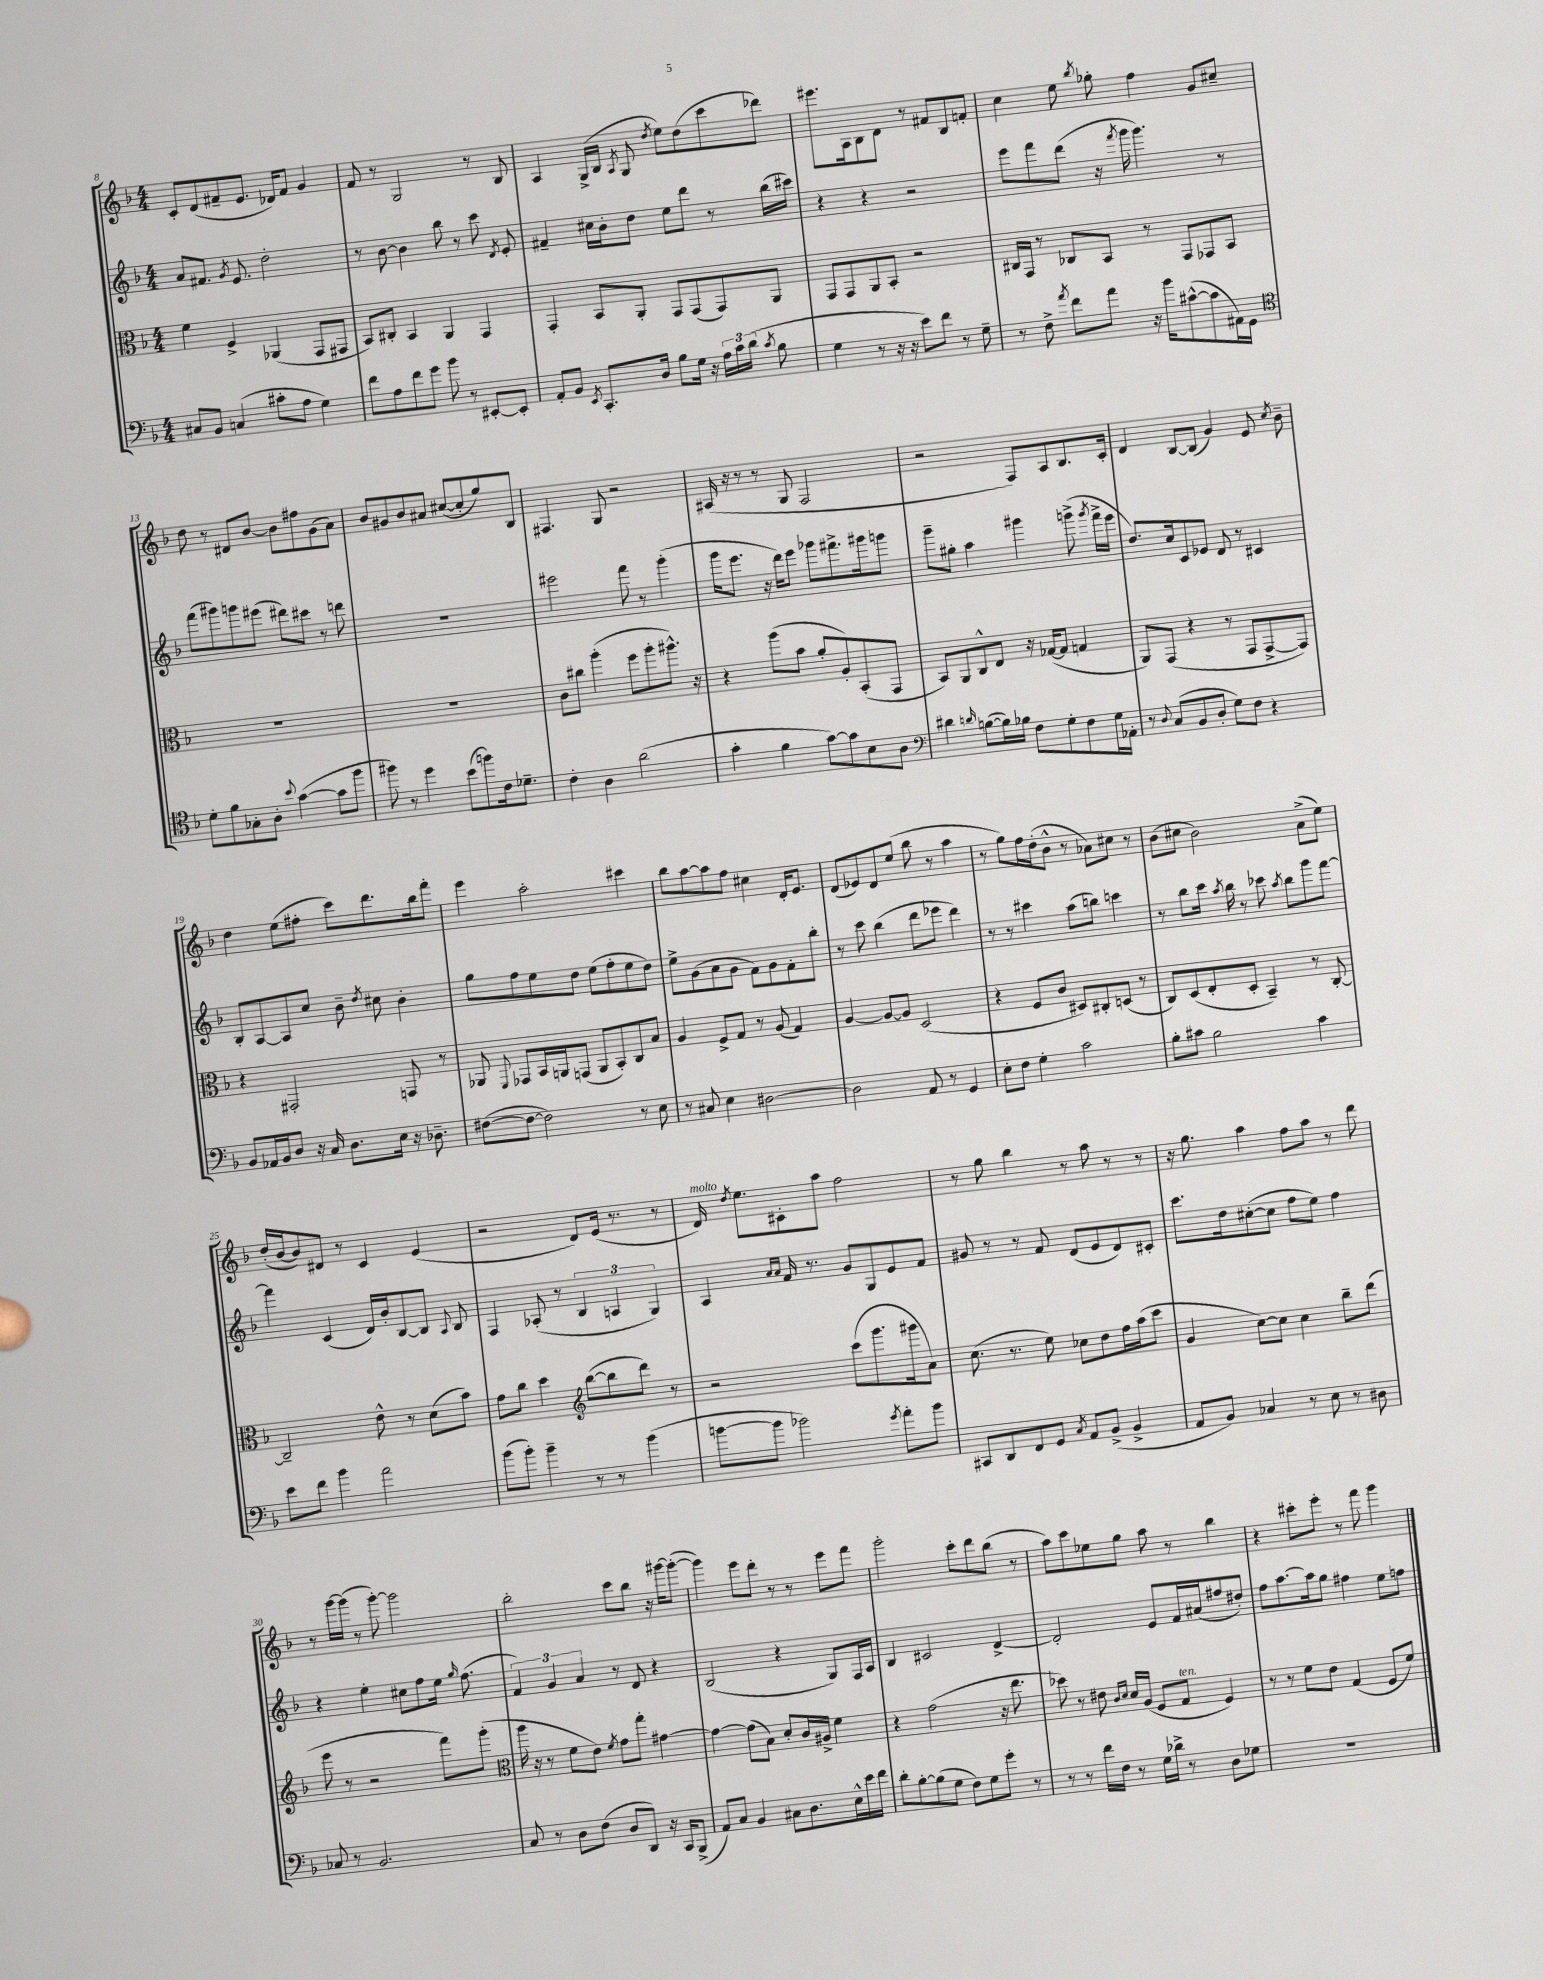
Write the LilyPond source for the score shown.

<<
\new StaffGroup <<
\new Staff = "s0" {
    \clef treble \key f \major \numericTimeSignature \time 4/4
    \autoBeamOff c'8[-. d'8( fis'8-- e'8.] des'16[) fis'8] g'4 |
    f'8 r8 g2 r8 bes8 |
    a4 g16[->( bes16] \acciaccatura { a8 } g8 \acciaccatura { d''8 } e''8[) d''8( c'''8 des'''8]) |
    eis'''8.[ a16 bes8 d'8] r8 fis'8[ bes8 f'8]-. |
    c''4 e''8 \acciaccatura { bes''8 } ges''8-. f''4 g'8[ cis''8]-- |
    d''8 r8 dis'8[ bes'8]~ bes'8[ fis''8 g'8( a'8]) |
    bes'8[ gis'8 bes'8 ais'8] cis''8[~( cis''8-. g''8) bes8] |
    fis4. g8 r2 |
    ais16( r16 r8 r8 g8 f2 |
    r2 f8[) a8 bes8. c'16]-. |
    d'4 bes8[~ bes8]( g'4) e'8 \acciaccatura { c''8 } bes'8-- |
    d''4 e''8[( fis''8]-. c'''8[) d'''8. bes''16 f'''8]-. |
    e'''4 a''2-. cis'''4 |
    bes''8[ a''8~ a''8 f''8] cis''4 d'16[-. e'8.] |
    d'8[( ees'8) d'8 e''8]( bes''8 r8 a''4 |
    r8 g''8[) f''16 d''16-.( bes'8]-^ r8 aes'8[) cis''8] r8 |
    bes'8[( cis''8] bes'2) a'8[->( e''8]) |
    d''16[-.( bes'16~ bes'8) dis'8] r8 c'4 e'4( |
    r2 d'8[) e'16]( r8. r8 |
    d'16^\markup { \italic "molto" }) \acciaccatura { d''8 } e''8.[ cis'8-. a''8] f''2 |
    r8 g''8 bes''4 r8 a''8 r8 r8 |
    r16 g''8. a''4 f''8[ a''8] r8 d'''8 |
    r8 g'''16[~ g'''16]( r8 g'''8~-.) g'''2 |
    bes''2-. c'''8[ bes''8] r16 gis'''16[~ gis'''8]~-.( |
    gis'''4) e'''8[ d'''8]-. r8 r8 e'''8[ f'''8] |
    g'''2-. c'''8[-. d'''8 bes''8]( r8 |
    a''8[) c'''8 ees''8 g''8] a''8 r8 bes''4 |
    r4 cis'''8[-. e'''8]-. r8 f'''8 g'''4 \bar "|." |
}
\new Staff = "s1" {
    \clef treble \key f \major \numericTimeSignature \time 4/4
    \autoBeamOff a'8[ fis'8.] \acciaccatura { g'8 } e'8. d''2-. |
    r8 bes'8~ bes'4 bes''8 r8 c'''8 \acciaccatura { d'8 } e'8-. |
    fis'4-- cis''16[ bes'16-. d''8] e''8[ d'''8] r8 bes''16[( cis'''16]) |
    r4 r4 r2 |
    e'''8[ f'''8 d'''8]( r16 \acciaccatura { f'''8 } g'''16 g'''4.) r8 |
    f'''8[( gis'''8) g'''8 eis'''8]( dis'''8[) cis'''8] r8 d'''8 |
    R1 |
    eis'''2 f'''8 r8 g'''4-.( |
    g'''16[ e'''8.] r16 d'''16[) e'''8] ges'''8[ fis'''8.-> gis'''16 g'''8] |
    g'''8[-- gis''8]-. a''4 gis'''4 g'''8->( \acciaccatura { g'''8 } f'''16[-> e'''16] |
    d''8.[) c''16 c'8 ees'8] d'8 r8 cis'4 |
    bes8[-. a8~ a8 c''8] bes'8-- \acciaccatura { d''8 } cis''8 bes'4-. |
    g''8[ f''8 e''8 d''8] e''8[( f''8-. e''8 d''8]) |
    e''8[-> g'8( a'8 g'8] f'8[) g'8 f'8-. bes''8]-. |
    r8 c'''8 bes''4( d'''8[ ees'''8] d'''4) |
    r8 r8 cis'''4 a''8[( b''8]) c'''4 |
    r8 bes''8[ c'''16] \acciaccatura { a''8 } bes''16 r8 ces'''8 \acciaccatura { a''8 } bes''8[ g'''8 f'''8]~ |
    f'''4 c'4( d'16[) bes'16-. bes8~ bes8] \appoggiatura { a8 } bes8 |
    f4 aes8-.( r8 \tuplet 3/2 { bes4 a4 g4) } |
    a4 \grace { a'16[ a'16] } f'16 r8. g'8[ g8 e'8 f'8] |
    gis'8 r8 r8 f'8 d'8[( e'8 d'8) cis'8]-. |
    c'''8.[ d''16 cis''8~-.( cis''8] f''8[ e''8]) f''4 |
    r4 e''4-. cis''8[ f''8 e''16] \grace { g''16 } f''8.( |
    \tuplet 3/2 { f'4) g'4 a'4 } r8 d'8 r4 |
    bes2( r4 g8[) f16 a16] |
    bes4 cis'2 d'4~-> |
    d'2-. e'8[ f'16 ais'16( fis''8 dis''8]-.) |
    f''8[ a''8.~ a''16 g''8] fis''4 e''8[ f''8] \bar "|." |
}
\new Staff = "s2" {
    \clef alto \key f \major \numericTimeSignature \time 4/4
    \autoBeamOff f'4 f4-> aes,4( g,8[ gis,8] |
    bes,8[) cis8]-. bes,4 a,4 g,4 |
    g,4-. bes,8[ a,8]-. g,8[ g,8( g,8) a,8] |
    g,8[ g,8 a,8 bes,8]-. r2 |
    cis16[ g,16] r8 ces8[ bes,8] r8 g,8[ ges,8 bes,8] |
    R1 |
    R1 |
    c'8[ cis''8] a''4-.( f''8[ a''8-. ais''8.]-^) r16 |
    r4 a''8[( bes'8] a'8[-. a8-.) bes,8-.( g,8] |
    bes,8[) a,8 c8-^ e8] r16 ges16[~( ges8] g4 |
    a,8[) g,8]( r4 r8 g,8[ g,8~-> g,8]) |
    r4 gis,2-. g,8 r8 |
    aes,8 \appoggiatura { f,8 } ges,8[ bes,16 a,16 g,8]( a,8[ bes,8-.) c8 bes8] |
    a4 f8[-> g8] r8 a8( g4) |
    a4~ a8[~ a8] d2( |
    r4 f8[ c'8] dis8[) cis8-. d8]( r8 |
    c8[) d8( e8-. d8]-. bes,4--) r8 c8~-. |
    c2-- e'8-^ r8 d'8[( bes'8]) |
    g'8[ c''8] d''4 \clef treble bes''8[~( bes''8 d'''8]) r8 |
    r2 c'''8[( g'''8. gis'''16 a'8]) |
    c''8.( r8. e''8) ces''8[ d''8 f''16 a''16( c'''8] |
    g'4 c''8[~) c''8] c''4 bes''8[-- d'''8]( |
    e'''8 r8 r2 f'''8[) g'''8]-.( |
    \clef alto a''16 r16 r8 f'8[ e'8]) \acciaccatura { f'8 } g'8[ g''8]-. gis'4~ |
    gis'4~ gis'8[( bes8]) d'8[-. c'16 ais16]-> f'4 |
    r4 g'2( r16 e''8. |
    des''8) r8 eis'8 \grace { c'16[ d'16] } d'16[ a16]( f8[ g8]^\markup { \italic "ten." } f4) |
    r8 r8 f'8[ e'8] g4( f8[ f'8]) \bar "|." |
}
\new Staff = "s3" {
    \clef bass \key f \major \numericTimeSignature \time 4/4
    \autoBeamOff cis8[ bes,8] c4( cis'8[-. a8] g4) |
    f'8[ a8 f'8 g'8] bes'8 r8 eis,8[~-. eis,8]-. |
    a,8[-. bes,8] \acciaccatura { e,8 } c,8.[-. d16] bes8[ g16] r16 \tuplet 3/2 { a16[ c'16 d'16]( } \acciaccatura { c'8 } bes8 |
    g4 r8 r16 r16 e'8[) f'8] r8 g8-- |
    r8 f8-> \acciaccatura { a'8 } f'8[ a'8] r16 bes'16[ cis'8~-^( cis'8 ais,16) g,16] |
    \clef tenor d'8[-. f'8 ges8-. a8]-. \appoggiatura { bes'8 } g'4~( g'8[ f''8] |
    fis''8) r8 d''4 bes'8[( f''8) c'16 des'8.]-- |
    c'4-. a4 a'2( |
    g'4-. f'4 g'8[~) g'8 bes8 a8] |
    \clef bass dis'4 \grace { d'16 } b8[~( b16) bes16] f8[ g8-. f8 g16 aes,16]-. |
    r8 \appoggiatura { d8 } c8[( bes,8 d8]-. g8[) f8] r4 |
    bes,8[ aes,16 bes,16 d8] r16 c16 d8.[ e16] r16 des8.-- |
    fis8[~( fis8]~ fis2) r8 e8 |
    r8 cis8 e4 dis2~ |
    dis2 a,8 r8 g,4 |
    e8[-. f8] g4-. c'2 |
    bes8[-. cis'8] bes2 cis'4 |
    e'8[ f'8] bes'4 a'2 |
    bes'8[( bes'8]-.) bes'4-- r8 r8 bes'4( |
    b'8[~ b'8] bes'2) \acciaccatura { g'8 } a'8[-. bes'8] |
    cis,8[ d,8 f,8 g,8] \acciaccatura { c8 } a,8[ bes,8]->( bes,4-> |
    a,8[ bes,8]) ces4 r8 e8 r8 dis8 |
    ces8 r8 bes,2. |
    c8 r8 d8[ f8]( d8[ d,8]) r16 c,16[ bes,,8]->( |
    a,8[) c8] bes,4 cis8[ d8. e16-^ e'16 f'16] |
    d'8[-. bes8~-. bes8( g8] f8[) g8 g'8]-. r8 |
    r8 r8 f'16[ f16] r8 g16[ des'16]-> r8 d8[ ges8] |
    R1 \bar "|." |
}
>>
>>
\layout { \context { \Score currentBarNumber = #8 } }
